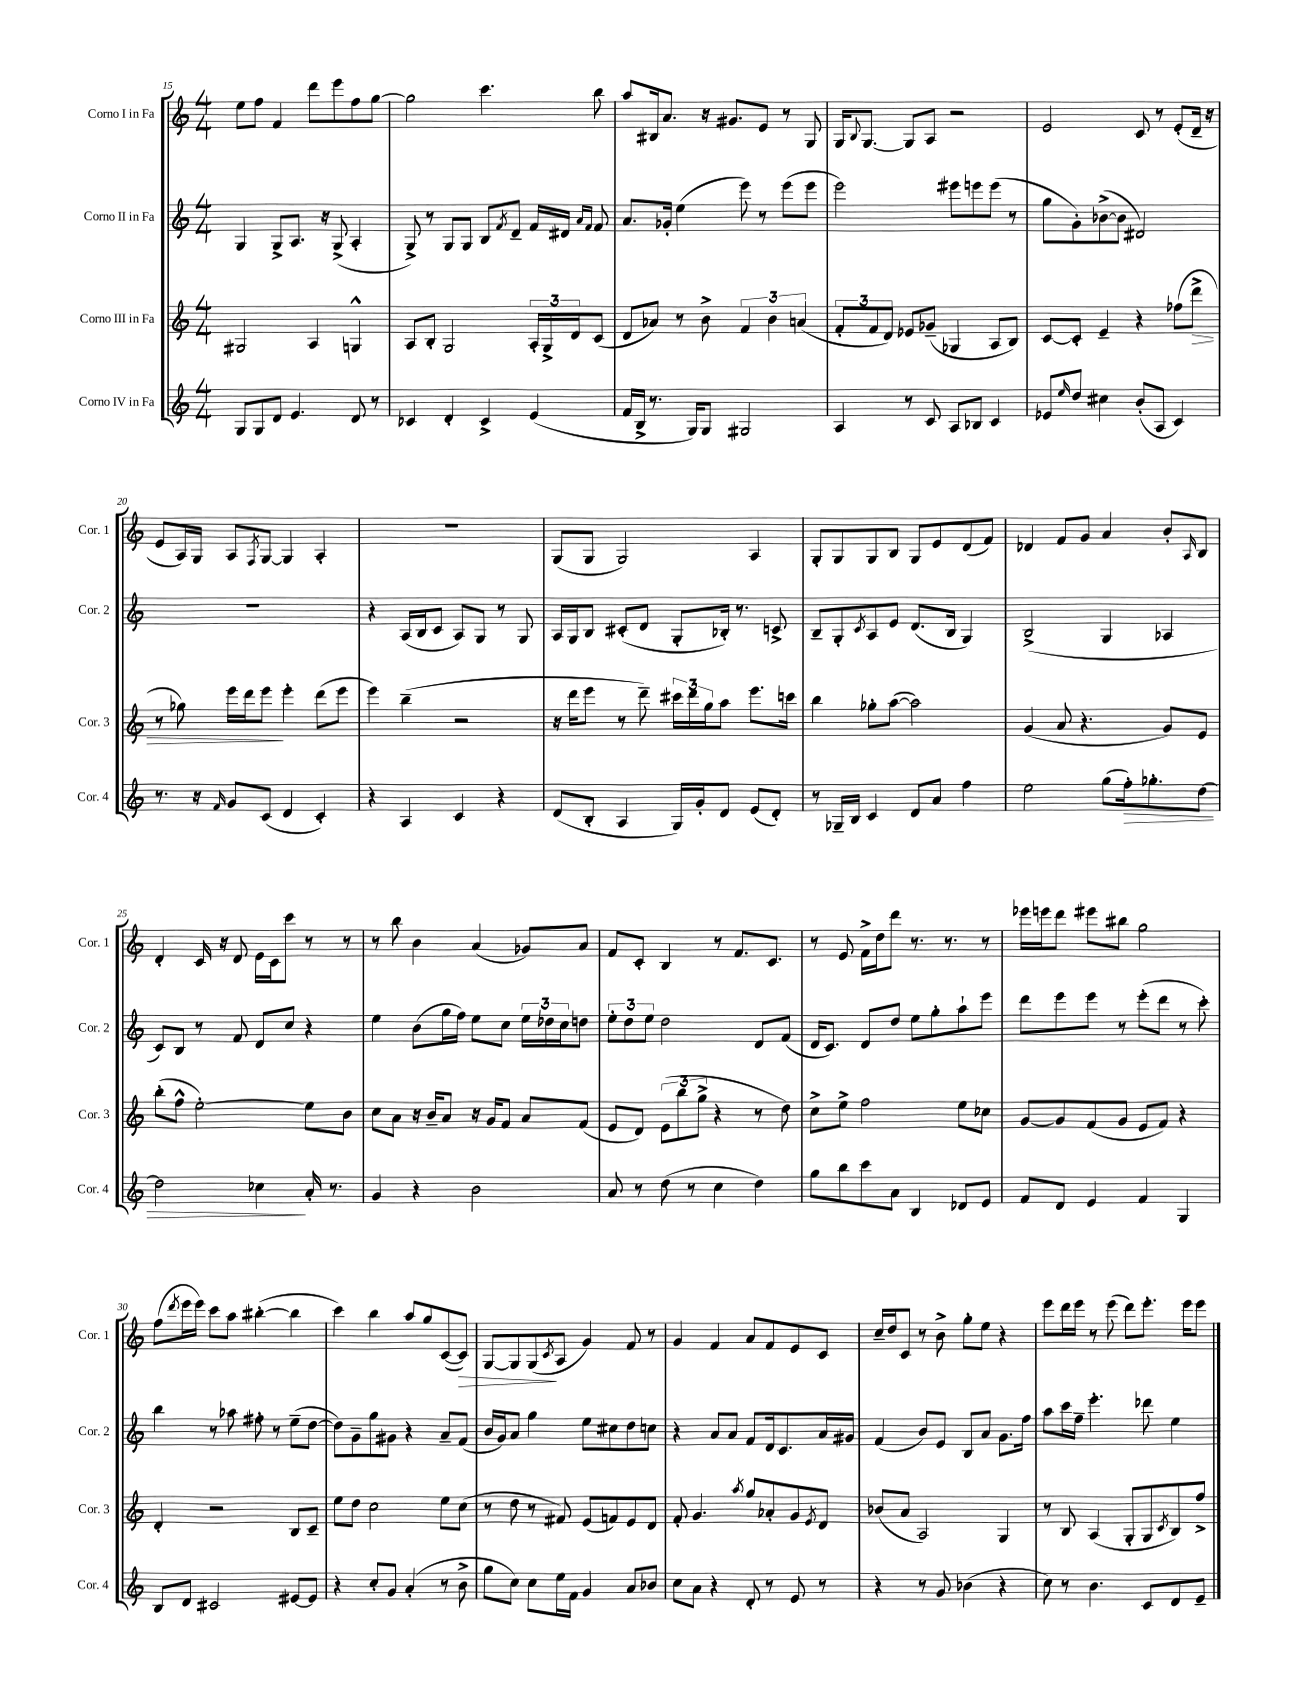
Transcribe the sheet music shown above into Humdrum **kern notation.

**kern	**dynam	**kern	**dynam	**kern	**kern	**dynam
*part4	*part4	*part3	*part3	*part2	*part1	*part1
*staff4	*staff4	*staff3	*staff3	*staff2	*staff1	*staff1
*I"Corno IV in Fa	*	*I"Corno III in Fa	*	*I"Corno II in Fa	*I"Corno I in Fa	*
*I'Cor. 4	*	*I'Cor. 3	*	*I'Cor. 2	*I'Cor. 1	*
*clefG2	*	*clefG2	*	*clefG2	*clefG2	*
*k[]	*	*k[]	*	*k[]	*k[]	*
*M4/4	*	*M4/4	*	*M4/4	*M4/4	*
=15	=15	=15	=15	=15	=15	=15
8G/L	.	2G#X/	.	4G/	8ee\L	.
8G/	.	.	.	.	8ff\J	.
8d/J	.	.	.	8G^/L	4f/	.
4.e/	.	.	.	8.A/J	.	.
.	.	4A/	.	.	8ddd\L	.
.	.	.	.	16r	.	.
.	.	.	.	(8G^/	8eee\	.
8d/	.	4Gn^^/	.	4A'/	8ff\	.
8r	.	.	.	.	[8gg\J	.
=16	=16	=16	=16	=16	=16	=16
4c-X/	.	8A/L	.	8G^/)	2gg\]	.
.	.	8B'/J	.	8r	.	.
4d'/	.	2G/	.	8G/L	.	.
.	.	.	.	8G/J	.	.
4c-^/	.	.	.	8B/L	4.ccc\	.
.	.	.	.	8qf/	.	.
.	.	.	.	8d~/J	.	.
(4e/	.	24A'/LL	.	16f/LL	.	.
.	.	24G^/	.	.	.	.
.	.	.	.	16d#X/JJ	.	.
.	.	24d/J	.	.	.	.
.	.	.	.	16qqa/LL	.	.
.	.	.	.	16qqf/JJ	.	.
.	.	(8c/J	.	8f/	8bb\	.
=17	=17	=17	=17	=17	=17	=17
16f/LL	.	8d/L	.	8.a/L	8aa/L	.
16B^/JJ	.	.	.	.	.	.
8.r	.	8a-X/J)	.	.	16B#X/k	.
.	.	.	.	16g-X'/Jk	8.a/J	.
.	.	8r	.	(4ee\	.	.
16G/KL)	.	.	.	.	.	.
8G/J	.	8b^\	.	.	16r	.
.	.	.	.	.	8.g#X/L	.
2G#X/	.	6f/	.	8eee\)	.	.
.	.	.	.	8r	8e/J	.
.	.	6b\	.	.	.	.
.	.	.	.	(8eee\L	8r	.
.	.	(6an/	.	.	.	.
.	.	.	.	8eee\J	8G/	.
=18	=18	=18	=18	=18	=18	=18
4A/	.	12f'/L	.	2eee\)	16G/KL	.
.	.	.	.	.	8qqB/	.
.	.	.	.	.	[8.G/J	.
.	.	12f/	.	.	.	.
.	.	12d/J)	.	.	.	.
8r	.	8e-X/L	.	.	8G/L]	.
8c/	.	(8g-X~/J	.	.	8A/J	.
8A/L	.	4G-X/	.	8eee#X\L	2r	.
8B-X/J	.	.	.	8eeen\	.	.
4c/	.	8A/L	.	(8eee\J	.	.
.	.	8B/J)	.	8r	.	.
=19	=19	=19	=19	=19	=19	=19
8e-X/L	.	[8c/L	.	8gg\L	2e/	.
16qqee/	.	.	.	.	.	.
8dd/J	.	8c'/J]	.	8g'\)	.	.
4cc#X\	.	4e~/	.	([8b-X^\	.	.
.	.	.	.	8b-\J]	.	.
(8b'/L	.	4r	.	2d#X/)	8c/	.
8A/J	.	.	.	.	8r	.
4c/)	.	(8ff-X\L	.	.	(8e'/L	.
!	!	!	!LO:HP:b	!	!	!
.	.	8ddd^\J	>	.	16d~/Jk	.
.	.	.	.	.	16r	.
!!LO:LB:g=z
=20	=20	=20	=20	=20	=20	=20
8.r	.	8r	.	1r	8e/L	.
.	.	8gg-X\)	.	.	16A/L)	.
16r	.	.	.	.	16G/JJ	.
16qqf/	.	.	.	.	.	.
8g/L	.	16eee\LL	.	.	8A/L	.
.	.	16ddd\J	.	.	.	.
.	.	.	.	.	8qF/	.
(8c/J	.	8eee\J	.	.	[8G/J	.
4d/	.	4eee'\	]	.	4G/]	.
4c'/)	.	(8ddd\L	.	.	4A'/	.
.	.	8eee\J	.	.	.	.
=21	=21	=21	=21	=21	=21	=21
4r	.	4eee\)	.	4r	1r	.
4A/	.	(4bb~\	.	(16A/LL	.	.
.	.	.	.	16B/J	.	.
.	.	.	.	8c/J	.	.
4c/	.	2r	.	8A/L)	.	.
.	.	.	.	8G/J	.	.
4r	.	.	.	8r	.	.
.	.	.	.	8G/	.	.
=22	=22	=22	=22	=22	=22	=22
(8d/L	.	16r	.	16A/LL	(8G/L	.
.	.	16ddd\KL	.	16G/J	.	.
8B'/J	.	8eee\J	.	8B/J	8G/J	.
4A/	.	8r	.	(8c#X'/L	2G/)	.
.	.	8ddd~\)	.	8d/J	.	.
16G/LL)	.	24ccc#X\LL	.	8G'/L	.	.
.	.	24ddd\	.	.	.	.
16g'/J	.	.	.	.	.	.
.	.	24gg\J	.	.	.	.
8d/J	.	8aa\J	.	16B-X'/Jk)	.	.
.	.	.	.	8.r	.	.
(8e/L	.	8.eee\L	.	.	4A/	.
8d'/J)	.	.	.	8cn^/	.	.
.	.	16cccn\Jk	.	.	.	.
=23	=23	=23	=23	=23	=23	=23
8r	.	4bb\	.	8B~/L	8G'/L	.
16G-X~/LL	.	.	.	8G'/	8G/	.
16B/JJ	.	.	.	.	.	.
.	.	.	.	8qc/	.	.
4c/	.	8gg-X'\L	.	8A/	8G/	.
.	.	([8aa\J	.	8e/J	8B/J	.
8d/L	.	2aa\])	.	(8.d/L	8G/L	.
8a/J	.	.	.	.	8e/	.
.	.	.	.	16B/Jk	.	.
4ff\	.	.	.	4G/)	(8d/	.
.	.	.	.	.	8f/J)	.
=24	=24	=24	=24	=24	=24	=24
2ee\	.	(4g/	.	(2B^/	4d-X/	.
.	.	8a/	.	.	8f/L	.
.	.	4.r	.	.	8g/J	.
(8gg\L	.	.	.	4G/	4a/	.
!	!LO:HP:b	!	!	!	!	!
16ff'\k)	>	.	.	.	.	.
8.gg-X'\	.	.	.	.	.	.
.	.	8g/L)	.	4A-X/	8b'/L	.
.	.	.	.	.	16qqA/	.
[8dd\J	.	8e/J	.	.	8B/J	.
!!LO:LB:g=z
=25	=25	=25	=25	=25	=25	=25
2dd\]	.	(8bb'\L	.	8c/L)	4d'/	.
.	.	8ff^^\J	.	8B/J	.	.
.	.	[2ee'\)	.	8r	16c/	.
.	.	.	.	.	16r	.
.	.	.	.	8f/	8d/	.
4cc-X\	.	.	.	8d/L	16e\LL	.
.	.	.	.	.	16c\J	.
.	.	.	.	8cc/J	8ccc\J	.
16a'/	]	8ee\L]	.	4r	8r	.
8.r	.	.	.	.	.	.
.	.	8b\J	.	.	8r	.
=26	=26	=26	=26	=26	=26	=26
4g/	.	8cc\L	.	4ee\	8r	.
.	.	8a\J	.	.	8bb\	.
4r	.	16r	.	(8b\L	4b\	.
.	.	16b~/KL	.	.	.	.
.	.	8a/J	.	16gg\L	.	.
.	.	.	.	16ff\JJ)	.	.
2b\	.	16r	.	8ee\L	(4a/	.
.	.	16g/KL	.	.	.	.
.	.	8f/J	.	8cc\J	.	.
.	.	8a/L	.	24ee\LL	8g-X/L)	.
.	.	.	.	24dd-X\	.	.
.	.	.	.	24cc\J	.	.
.	.	(8f/J	.	8ddn\J	8a/J	.
=27	=27	=27	=27	=27	=27	=27
8a/	.	8e/L	.	12ee'\L	8f/L	.
.	.	.	.	12dd\	.	.
8r	.	8d/J)	.	.	8c'/J	.
.	.	.	.	12ee\J	.	.
(8dd\	.	(12e\L	.	2dd\	4B/	.
.	.	12bb\	.	.	.	.
8r	.	.	.	.	.	.
.	.	12gg^\J	.	.	.	.
4cc\	.	4r	.	.	8r	.
.	.	.	.	.	8.f/L	.
4dd\)	.	8r	.	8d/L	.	.
.	.	.	.	.	8.c/J	.
.	.	8dd\)	.	(8f/J	.	.
=28	=28	=28	=28	=28	=28	=28
8gg\L	.	8cc^\L	.	16d/KL	8r	.
.	.	.	.	8.c/J)	.	.
8bb\	.	8ee^\J	.	.	8e/	.
8ccc\	.	2ff\	.	8d/L	16f^\LL	.
.	.	.	.	.	16dd\J	.
8a\J	.	.	.	8dd/J	8ddd\J	.
4B/	.	.	.	8ee\L	8.r	.
.	.	.	.	8gg'\	.	.
.	.	.	.	.	8.r	.
8d-X/L	.	8ee\L	.	8aa`\	.	.
8e/J	.	8cc-X\J	.	8eee\J	8r	.
=29	=29	=29	=29	=29	=29	=29
8f/L	.	[8g/L	.	8ddd\L	16eee-X\LL	.
.	.	.	.	.	16eeen\J	.
8d/J	.	8g/]	.	8eee\	8ddd\J	.
4e/	.	(8f/	.	8eee\J	8eee#X\L	.
.	.	8g/J	.	8r	8bb#X\J	.
4f/	.	8e/L	.	(8eee'\L	2gg\	.
.	.	8f/J)	.	8ddd\J	.	.
4G/	.	4r	.	8r	.	.
.	.	.	.	8ccc'\)	.	.
!!LO:LB:g=z
=30	=30	=30	=30	=30	=30	=30
8B/L	.	4d'/	.	4bb\	(8ff\L	.
.	.	.	.	.	8qddd/	.
8d/J	.	.	.	.	16eee\L	.
.	.	.	.	.	16eee\JJ)	.
2c#X/	.	2r	.	8r	8ccc\L	.
.	.	.	.	8aa-X\	8aa\J	.
.	.	.	.	8ff#X'\	([4bb#X'\	.
.	.	.	.	8r	.	.
[8e#X/L	.	8B/L	.	(8ee~\L	4bb#\]	.
8e#/J]	.	8c~/J	.	[8dd\J	.	.
=31	=31	=31	=31	=31	=31	=31
4r	.	8ee\L	.	8dd\L])	4ccc\)	.
.	.	8dd\J	.	8g~\	.	.
8cc'/L	.	2cc\	.	8gg\	4bb\	.
8g/J	.	.	.	8g#X\J	.	.
(4a'/	.	.	.	4r	8aa/L	.
.	.	.	.	.	8gg/	.
8r	.	8ee\L	.	8a~/L	([8c/	.
!	!	!	!	!	!	!LO:HP:b
8b^\	.	(8cc\J	.	(8f/J	8c/J])	>
=32	=32	=32	=32	=32	=32	=32
8gg\L	.	8r	.	16b/LL	[8G/L	.
.	.	.	.	16g/J)	.	.
8cc\J)	.	8dd\	.	8a/J	8G/]	.
8cc\L	.	8r	.	4gg\	(8G/	.
.	.	.	.	.	8qc/	.
16ee\L	.	8f#X/)	.	.	8A/J	]
16f\JJ	.	.	.	.	.	.
4g/	.	(8e/L	.	8ee\L	4g/)	.
.	.	8fn/)	.	8cc#X\	.	.
8a/L	.	8e/	.	8dd\	8f/	.
8b-X/J	.	8d/J	.	8ccn\J	8r	.
=33	=33	=33	=33	=33	=33	=33
8cc\L	.	8f'/	.	4r	4g/	.
8a\J	.	4.g/	.	.	.	.
4r	.	.	.	8a/L	4f/	.
.	.	.	.	8a/J	.	.
.	.	8qaa/	.	.	.	.
8d'/	.	8gg/L	.	8f/L	8a/L	.
8r	.	8a-X'/	.	16d/k	8f/	.
.	.	.	.	8.c/	.	.
8e/	.	8g/	.	.	8e/	.
.	.	8qe/	.	.	.	.
8r	.	8d/J	.	16a/L	8c/J	.
.	.	.	.	16g#X/JJ	.	.
=34	=34	=34	=34	=34	=34	=34
4r	.	(8b-X/L	.	(4f/	16cc~/LL	.
.	.	.	.	.	16dd/J	.
.	.	8a/J	.	.	8c/J	.
8r	.	2A/)	.	8b/L)	8r	.
8g/	.	.	.	8e/J	8b^\	.
(4b-X\	.	.	.	8B/L	8gg'\L	.
.	.	.	.	8a/J	8ee\J	.
4r	.	4G/	.	8.g\L	4r	.
.	.	.	.	16ff\Jk	.	.
=35	=35	=35	=35	=35	=35	=35
8cc\)	.	8r	.	8aa\L	8eee\L	.
8r	.	8B/	.	16ccc\L	16ddd\L	.
.	.	.	.	16ff~\JJ	16eee\JJ	.
4.b\	.	(4A/	.	4.eee'\	8r	.
.	.	.	.	.	(8eee\	.
.	.	8G'/L	.	.	8ddd\L)	.
8c/L	.	8G/	.	8ddd-X\	8.eee'\J	.
.	.	8qc/	.	.	.	.
8d/	.	8B/)	.	4ee\	.	.
.	.	.	.	.	16eee\KL	.
8e~/J	.	8ff^/J	.	.	8eee\J	.
==	==	==	==	==	==	==
*-	*-	*-	*-	*-	*-	*-
